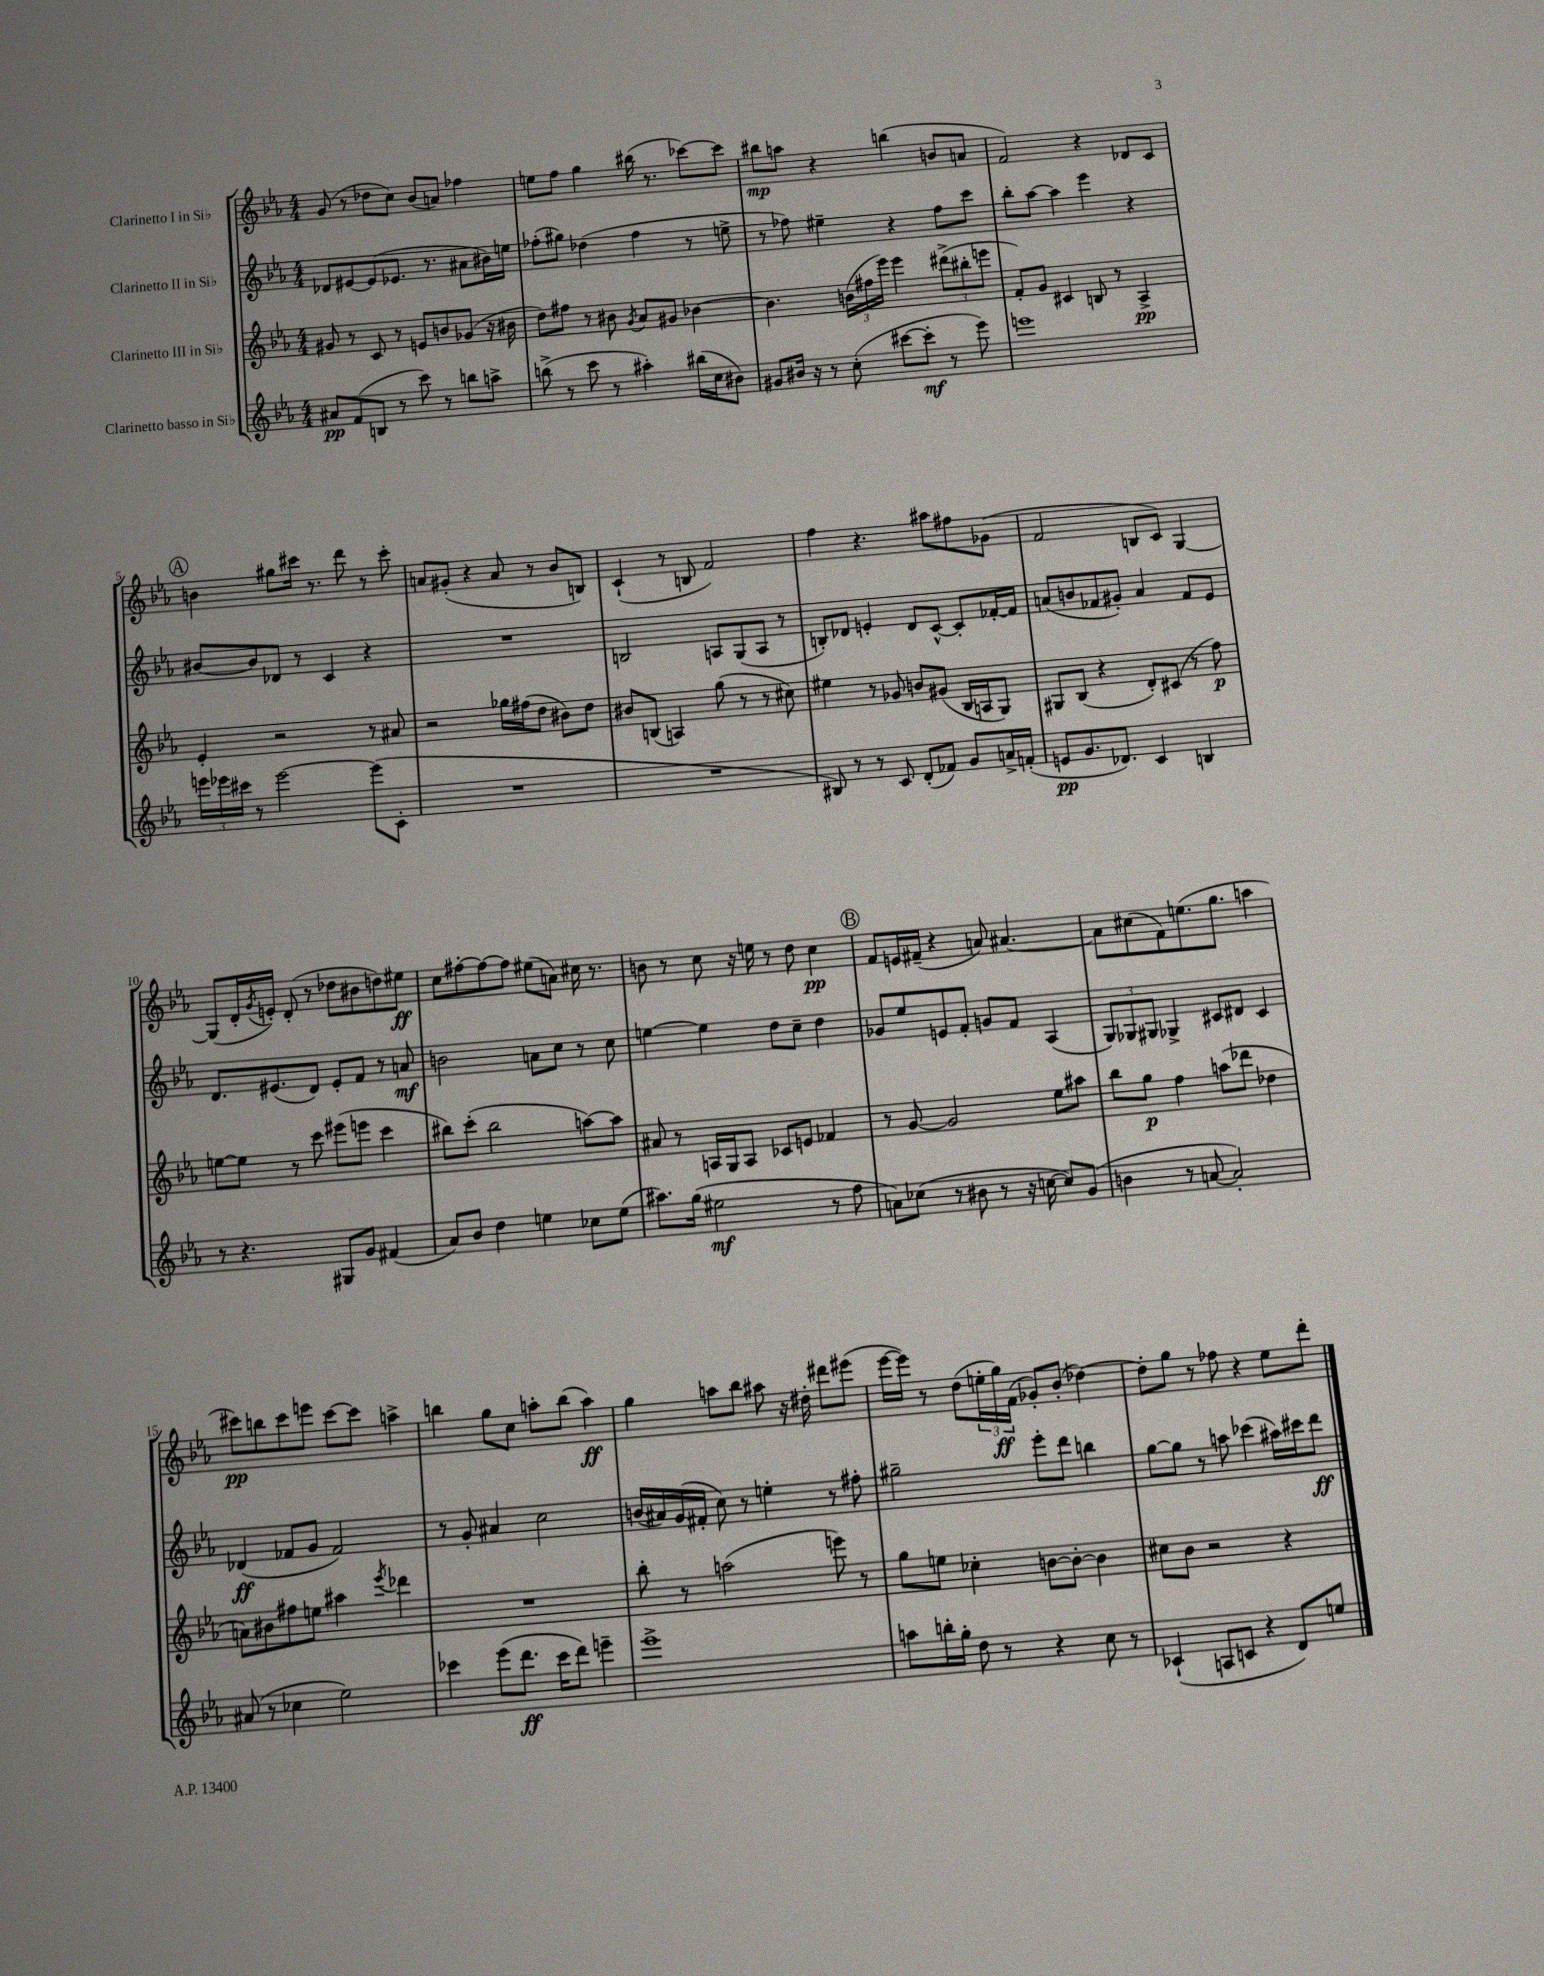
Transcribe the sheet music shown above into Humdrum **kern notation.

**kern	**kern	**kern	**kern
*staff4	*staff3	*staff2	*staff1
*clefG2	*clefG2	*clefG2	*clefG2
*k[b-e-a-]	*k[b-e-a-]	*k[b-e-a-]	*k[b-e-a-]
*M4/4	*M4/4	*M4/4	*M4/4
8a#	8g#	8d-	(8g
(8f	8r	[8e#	8r
8B	8c	(8e#]	8dd-
8r	8r	8.e-	8cc)
8ccc)	8e	.	(8b-
.	.	8.r	.
8r	8b	.	8a)
8bb	(8g-	8a#	4ff-
8aa^	16r	16b#)	.
.	16b#	16ee	.
=	=	=	=
(8bb^	8dd)	(8ff-'	8ee
8r	8ff#	8gg#)	8ff
8ccc	8r	(4dd-	4gg
8r	8b#	.	.
.	8qg	.	.
4aa#')	8a-	4ff-	(16bb#
.	.	.	8.r
.	8g#	.	.
(16bb#	[4b-	8r	[8ccc-)
16cc	.	.	.
8b#)	.	8ee^	8ccc-]
=	=	=	=
8g#	4.b-]	8r	8bb#
16b#	.	8ff-)	8aa
16r	.	.	.
8r	.	4ee#~	4r
(8cc'	(24b	.	.
.	24ff#	.	.
.	24eee-)	.	.
[8ccc#	4eee-	4r	(4bb
8ccc#']	.	.	.
8r	(12ddd#^	8ff-	8b
.	12bb#'	.	.
8eee-)	.	8ccc	8a
.	12eee	.	.
=	=	=	=
1eee	8f')	8bb-'	2f)
.	8g	[8aa-	.
.	4c#	4aa-]	.
.	8B	4eee-	4r
.	8r	.	.
.	4A-^	4r	8d-
.	.	.	8c
=	=	=	=
24eee	4e-'	[8b#	4b
24eee-	.	.	.
24ccc#	.	.	.
8r	.	8b#]	.
[2eee-	2r	8d-	8gg#
.	.	8r	16ccc#
.	.	.	8.r
.	.	4c	.
.	.	.	8ddd
(8eee-]	8r	4r	8r
8c'	8a#	.	8ccc#'
=	=	=	=
1r	2r	1r	8a
.	.	.	(8g#'
.	.	.	4r
.	16gg-	.	8a
.	(16ff#	.	.
.	8dd	.	8r
.	8b#)	.	8b-
.	8dd	.	8B)
=	=	=	=
1r	8b#	2B	(4c`
.	(8B	.	.
.	4A)	.	8r
.	.	.	8B
.	(8gg	8A	2f)
.	8r	(8G	.
.	8r	8A	.
.	8cc#)	8r	.
=	=	=	=
8B#)	4ee#	8B')	4ff
8r	.	8d-	.
8r	8r	4e'	4.r
8c	8g-	.	.
(8d'	8b	8d-	.
8f-)	(8g#	[8c^^	8aa#
8g	16B-	8c']	8ff#
.	16A	.	.
16a^	8G)	[16f-'	(8g-
(16f'	.	16f-]	.
=	=	=	=
8e	8G#	(8a	2f
8.g	(8B-	8b	.
.	4r	8f-	.
8.d-)	.	.	.
.	.	8g#')	.
4c	8d')	4a	8B
.	(8c#	.	8c)
4B	8r	8f-	[4G
.	8ff)	8e-	.
=	=	=	=
8r	[8ee	8.d	(8G]
4.r	8ee]	.	16d'
.	.	.	8qg
.	.	(8.e#	16e')
.	8r	.	(8d'
.	8ccc	8d)	8r
8G#	(8eee#	8e#'	8dd-
8g	8eee	8f	8b#
(4f#	4ccc	8r	8dd)
.	.	8a	8ee#
=	=	=	=
8a-)	8bb#)	2b	8cc
8b-	(8ccc'	.	[8ff#'
4dd	2bb#	.	8ff#_
.	.	.	8ff#]
4ee	.	8a	(8ee#
.	.	8cc	8a)
8cc-	[8aa)	8r	16cc#
.	.	.	8.r
(8ee	8aa]	8cc	.
=	=	=	=
8.aa#)	8a#	[4ee	8b
.	8r	.	8r
(16gg	.	.	.
2ee#	16A	4ee]	8cc
.	16G	.	.
.	8A	.	16r
.	.	.	16ee
.	8c-	8dd	8r
.	8e	8cc~	8dd
8r	4f-	4dd	4cc
8ff	.	.	.
=	=	=	=
8a)	8r	8g-	8f
(8cc-	[8g	8ee-	16e
.	.	.	(16f#~
8r	2g]	8e	4r
8b#	.	8f'	.
8r	.	8g	8a)
16r	.	8f	[4.a#
[16cc	.	.	.
8cc])	8ee-	(4A-	.
(8g	8aa#	.	.
=	=	=	=
4b	8bb-	12G)	8a#]
.	.	12G-	.
.	8gg	.	(8cc#
.	.	12G#	.
8r	4ff	4G-^	8f)
[8a	.	.	(8.ee
2a'])	(8aa	8c#	.
.	.	.	8.gg
.	8ddd-	8d#	.
.	4dd-	4c#	4aa
=	=	=	=
(8a#	8a)	(4d-	8ccc#)
8r	8b#	.	8bb
4cc-	8ff#	8f-	8ccc#
.	8ee	8g	8eee
2ee-)	4aa#	2f-)	[8ccc#
.	.	.	8ccc#]
.	8qeee-	.	.
.	4ddd-	.	4aa^
=	=	=	=
4ccc-	1r	8r	4bb
.	.	8g'	.
(8eee-	.	4a#	8gg
8.ddd	.	.	8cc
.	.	2cc	8aa'
16ccc-	.	.	.
8ddd)	.	.	(8bb
4eee~	.	.	4aa)
=	=	=	=
1eee-^	8bb-'	(16b	4gg
.	.	16a#)	.
.	8r	(16g	.
.	.	16f#'	.
.	(2aa	8cc)	8aa
.	.	8r	8bb-
.	.	4ee'	8aa#
.	.	.	16r
.	.	.	16dd#'
.	8eee)	8r	8ddd#
.	8r	8ff#'	(8eee#
=	=	=	=
8aa	8gg	2gg#~	[16eee-
.	.	.	16eee-])
16bb'	8ee	.	8r
16gg'	.	.	.
8dd	4cc-'	.	(8dd
8r	.	.	24ee'
.	.	.	24gg)
.	.	.	(24f
4r	[8b	8eee-'	8g-')
.	8b'_	8ddd	(8b-'
8cc	4b]	4bb	[4dd-)
8r	.	.	.
=	=	=	=
(4c-`	8cc#	[8gg	8dd-']
.	8b-	8gg]	8gg
8A	2r	8r	8r
8c	.	8aa	8ff-
4r	.	(4ccc-	4r
8d)	4r	16aa#)	8ee-
.	.	16ccc#	.
8ee	.	8ddd	8ddd'
==	==	==	==
*-	*-	*-	*-
